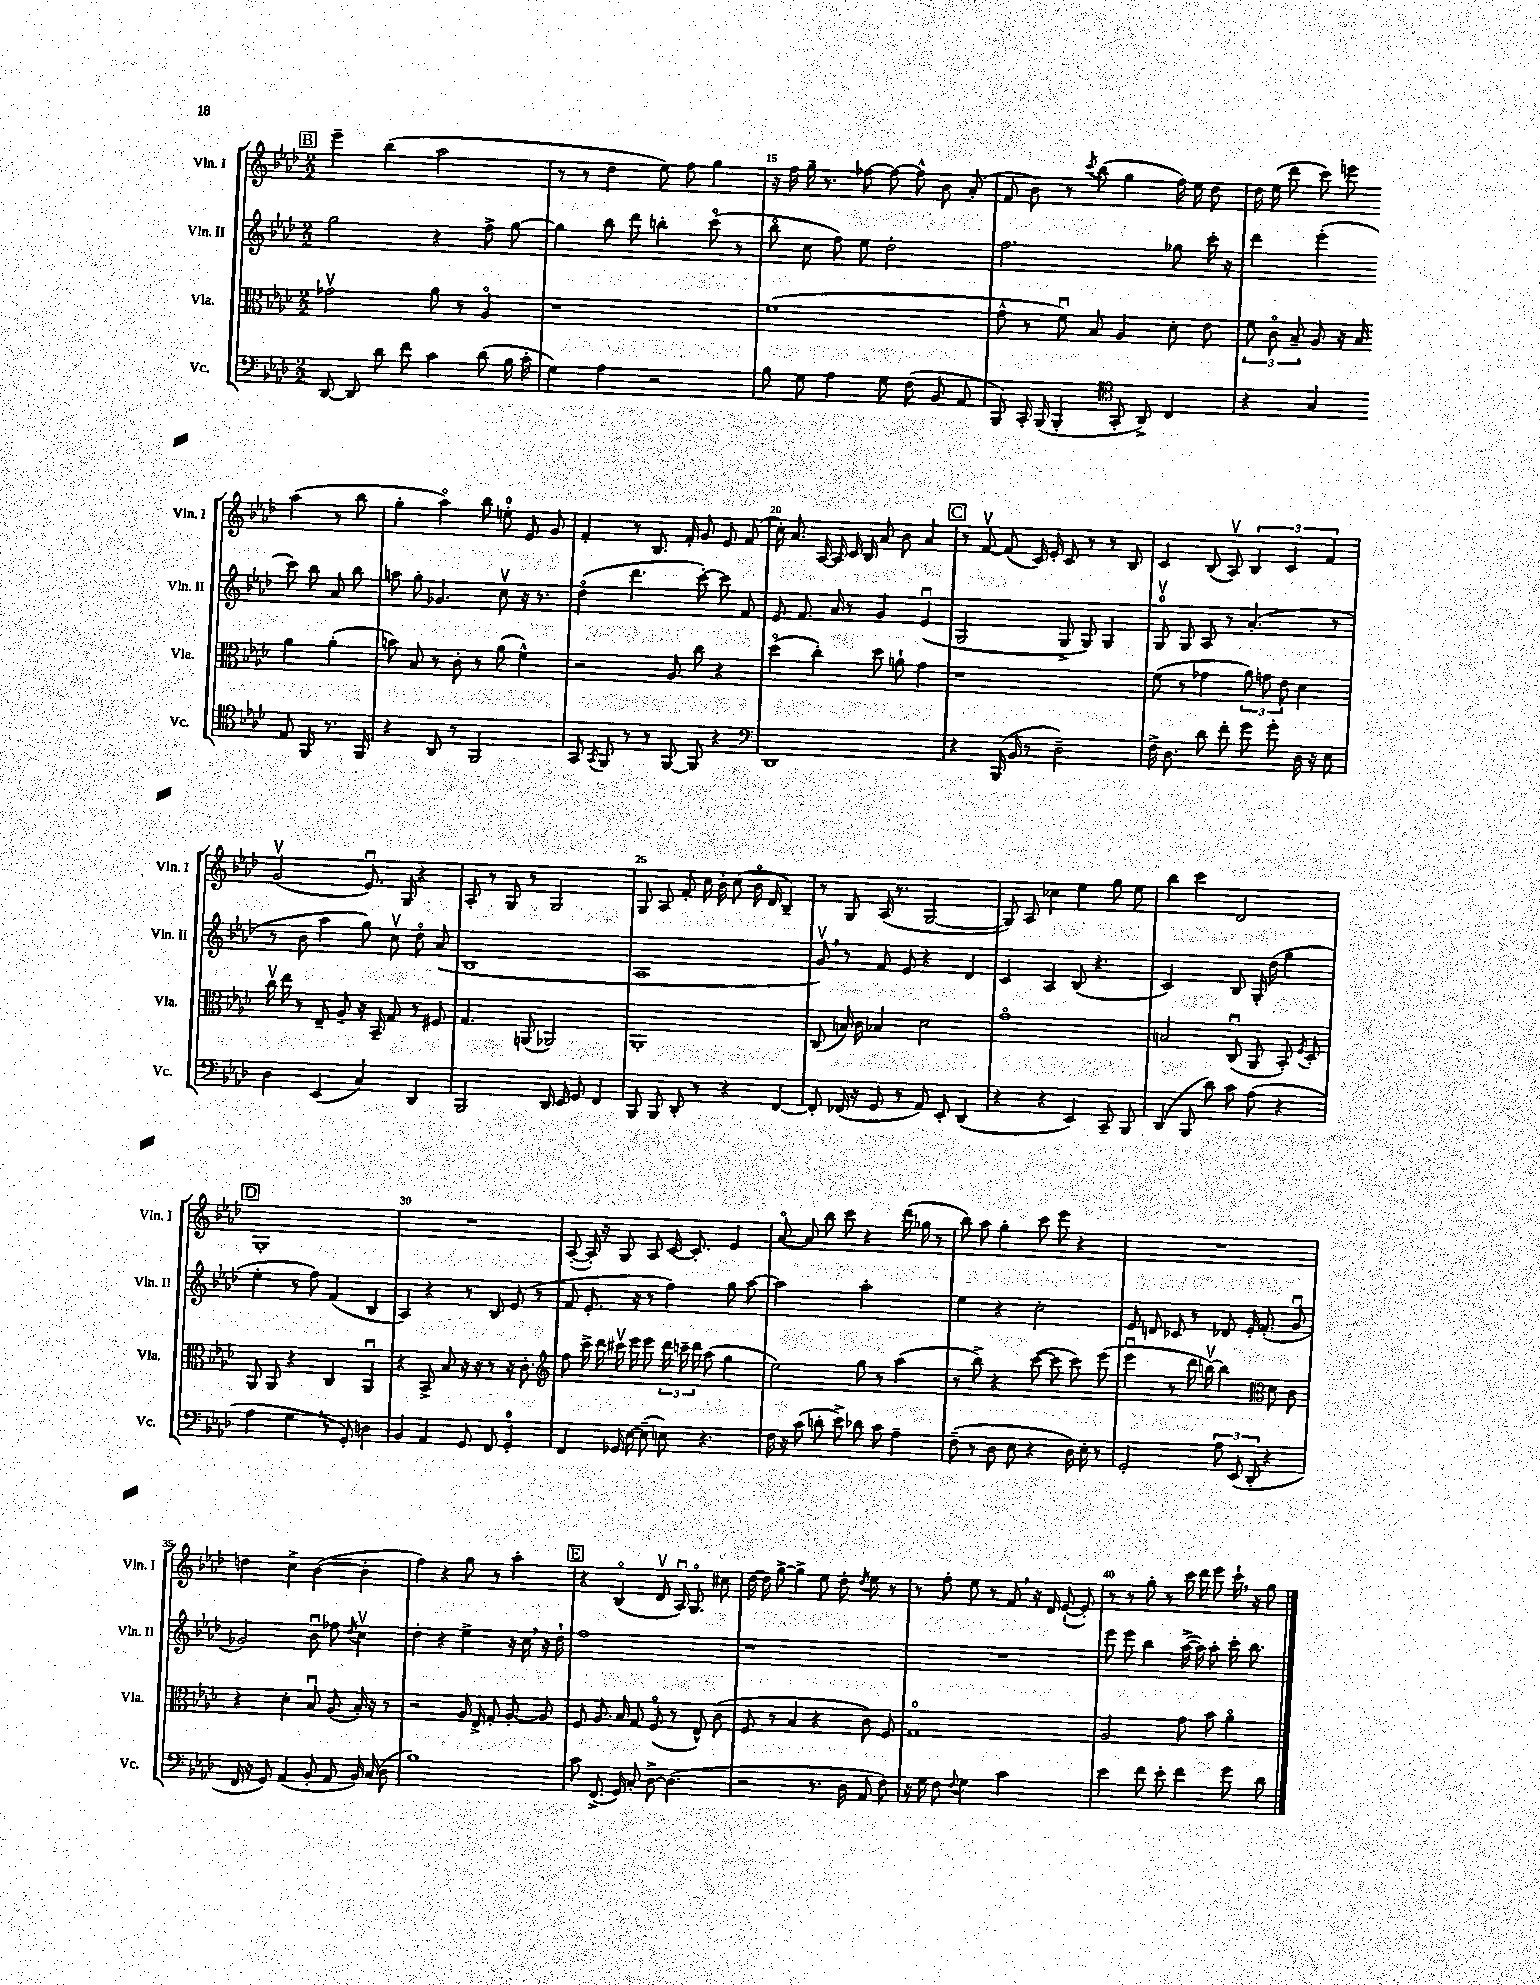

**kern	**kern	**kern	**kern
*part4	*part3	*part2	*part1
*staff4	*staff3	*staff2	*staff1
*I"Vc.	*I"Vla.	*I"Vln. II	*I"Vln. I
*I'Vc.	*I'Vla.	*I'Vln. II	*I'Vln. I
*clefF4	*clefC3	*clefG2	*clefG2
*k[b-e-a-d-]	*k[b-e-a-d-]	*k[b-e-a-d-]	*k[b-e-a-d-]
*M2/2	*M2/2	*M2/2	*M2/2
!!LO:REH:place=s1:t=B
=13	=13	=13	=13
[8DD-/	2g-Xv\	2gg\	4eee-~\
8DD-/]	.	.	.
8d-\	.	.	(4bb-\
8f\	.	.	.
4c\	8a-\	4r	2aa-\
.	8r	.	.
(8d-\	4A-/	8ff^\	.
16B-\	.	[8gg\	.
16c'\	.	.	.
=14	=14	=14	=14
4G\)	1r	4gg\]	8r
.	.	.	8r
4A-\	.	8bb-\	4dd-\
.	.	8ddd-\	.
2r	.	4bbn'\	8ee-\)
.	.	.	8ff\
.	.	(8ccc\	4gg\
.	.	8r	.
=15	=15	=15	=15
8B-\	(1f	8bb-\	16r
.	.	.	16ff\
8G\	.	8cc\	16gg~\
.	.	.	8.r
4A-\	.	8ff\)	.
.	.	8ee-\	[8ff-X\
8G\	.	2dd-'\	8ff-\_
(8F\	.	.	8ff-^^\]
8BB-/	.	.	8b-\
8AA-/	.	.	(8a-'/
=16	=16	=16	=16
8BBB-/)	8g^^\	2.ff\	8f/
16CC'/	8r	.	8b-\)
(16BBB-/	.	.	.
4BBB-'/	8fu\)	.	8r
.	.	.	8qccc/
.	8B-/	.	(8bb-\
*clefC4	*	*	*
8GG'/	4A-/	.	4gg\
8AA-^/)	.	.	.
4C/	8d-'\	8gg-X\	16ff\)
.	.	.	16ee-\
.	8e-\	16ccc'\	8dd-\
.	.	16r	.
=17	=17	=17	=17
4r	12f\	4ddd-\	16dd-\
.	.	.	(16ee-\
.	12c\	.	.
.	.	.	8ddd-\
.	12B-~/	.	.
4G/	8A-/	(4eee-'\	8ccc\)
.	16r	.	8eeen\
.	16B-/	.	.
8E-/	4a-\	8ccc\)	(4aa-\
8FF/	.	8bb-\	.
8.r	(4a-'\	8a-/	8r
.	.	8bb-\	8bb-\
16FF/	.	.	.
!!LO:LB:g=z
=18	=18	=18	=18
4r	8bn\)	8aan\	4gg'\
.	8B-/	8gg'\	.
8AA-/	8r	4.g-X/	4aa-\)
8r	8c'\	.	.
2FF/	8r	.	8bb-\
.	(8a-\	8ccv\	8een'\
.	4f^^\)	16r	8e-/
.	.	8.r	.
.	.	.	8g/
=19	=19	=19	=19
8GG/	2r	(4dd-\	4f'/
8qGG/	.	.	.
8FF/	.	.	.
8r	.	4.ddd-\	8r
8r	.	.	8.B-/
[8FF/	8A-/	.	.
.	.	.	16f'/
8FF/]	8cc\	[8ccc'\)	8g/
4r	4r	8ccc\]	8e-/
.	.	8f/	(8f/
=20	=20	=20	=20
*clefF4	*	*	*
1DD-	(4dd-\	8e-/	16cc'\)
.	.	.	8.a-/
.	.	8.f/	.
.	4cc'\)	.	[16A-/
.	.	16a-/	16A-/]
.	.	8r	16c/
.	.	.	16B-/
.	8dd-\	4g/	8a-/
.	8an`\	.	8b-\
.	4g\	(4e-u/	4a-/
!!LO:REH:place=s1:t=C
=21	=21	=21	=21
4r	1r	2G/	8r
.	.	.	[8fv/
(16BBB-/	.	.	(8f/]
16BB-/	.	.	.
8r	.	.	16c/)
.	.	.	16e-'/
2D-~\)	.	8G^/	8c/
.	.	8G/)	8r
.	.	4G/	8r
.	.	.	8B-/
=22	=22	=22	=22
16F^\	(8f\	8Gv/	4c/
8.D-\	.	.	.
.	8r	8G/	.
8d-\	4g-X\	8A-/	(8B-/
8f'\	.	8r	8A-v/)
8g\	12a-\)	(4.a-'/	6B-/
.	12gn\	.	.
8g'\	.	.	.
.	12e-\	.	6c/
16D-\	4d-\	.	.
16r	.	.	.
.	.	.	6f/
8E-\	.	8r	.
!!LO:LB:g=z
=23	=23	=23	=23
4D-\	16ccv\	8r	(2gv/
.	16ee-\	.	.
.	8r	8b-\	.
(4EE-/	8E-~/	4aa-\	.
.	8A-~/	.	.
4C/)	16r	8gg\)	8.e-u/)
.	16BB-~/	.	.
.	8G/	8ccv\	.
.	.	.	16G/
4DD-/	8r	8dd-\	4r
.	8F#X/	(8a-/	.
=24	=24	=24	=24
2BBB-/	4.G/	1B-	8A-'/
.	.	.	8r
.	.	.	8G/
.	(8AAn/	.	8r
16DD-/	2AA-X/)	.	2G/
16EE-/	.	.	.
8GG/	.	.	.
4FF/	.	.	.
=25	=25	=25	=25
8BBB-/	1AA-'	1A-	8G/
8BBB-/	.	.	8A-/
8DD-'/	.	.	8f'/
8r	.	.	16cc\
.	.	.	16b-'\
4r	.	.	(8cc\
.	.	.	16b-\
.	.	.	16d-/
[4FF/	.	.	4B-~/)
=26	=26	=26	=26
8FF'/]	(8C/	8gv,/)	8r
(16FF-X/	16Bn/)	8r	8G/
16r	16c\	.	.
8GG/	4B-X/	8f/	(16A-/
.	.	.	8.r
8r	.	8e-/	.
8AA-/)	2d-\	4r	[2G/
8EE-'/	.	.	.
(4DD-/	.	4d-/	.
=27	=27	=27	=27
4r	1g	4c/	8G/])
.	.	.	8A-/
4r	.	4A-/	4cc-X\
4EE-/)	.	(8B-/	4ee-\
.	.	4.r	.
8CC~/	.	.	8gg\
8BBB-/	.	.	8ee-\
=28	=28	=28	=28
(4DD-/	2Bn/	2c/)	4bb-\
8BBB-/	.	.	4ccc\
8d-\)	.	.	.
8c\	(8Cu/	8B-/	2d-/
(8A-\	8AA-/	16G'/	.
.	.	(16dd-\	.
4r	8BB-'/)	4gg\	.
.	8qF/	.	.
.	8D-'/	.	.
!!LO:LB:g=z
!!LO:REH:place=s1:t=D
=29	=29	=29	=29
4A-\	8AA-/	4ee-'\	1G'
.	8AA-/	.	.
4G,\	4r	8r	.
.	.	8ff\)	.
8r	4C/	(4f/	.
8GG'/)	.	.	.
4Dn\	4AA-u/	4B-/	.
=30	=30	=30	=30
4BB-/	4r	4A-/)	1r
4AA-/	8BB-^/	4r	.
.	8B-/	.	.
8GG/	16r	8r	.
.	16r	.	.
8FF/	8r	8B-/	.
4GG'/	16r	(8e-/	.
.	8.c'\	.	.
.	.	8r	.
=31	=31	=31	=31
*	*clefG2	*	*
4FF/	8ff\	8f/	([8A-'/
.	16ccc^\	8.e-'/	16A-'/])
.	16ddd-\	.	16r
16GG-X/	16ccc#Xv\	.	8G/
[16E-\	16eee-\	16r	.
(8E-~\]	8eee-\	8r	8A-/
8En\)	24ddd-\	4ff\)	[16c/
.	24cccn~\	.	.
.	.	.	8.c'/]
.	24ddd-\	.	.
4.r	(8aa-\	.	.
.	4gg\	8gg\	4e-/
.	.	[8aa-\	.
=32	=32	=32	=32
16F\	2ee-\)	2aa-\]	[8a-/
16r	.	.	.
(8c\	.	.	8a-/]
8dn'\	.	.	8bb-\
8e-^\)	.	.	8ccc\
8d-X\	8gg\	2aa-'\	4r
8c\	8r	.	.
4A-~\	(4aa-\	.	(16ddd-\
.	.	.	16gg-X\
.	.	.	8r
=33	=33	=33	=33
(8F~\	8r	4ee-\	8bb-\)
8r	8bb-^\)	.	8aa-\
8D-\	4r	4r	4gg'\
8E-\	.	.	.
4r	([8ccc\	2cc'\	8ccc\
.	8ccc\]	.	8eee-\
16D-\)	8ccc\)	.	4r
16E-'\	.	.	.
8r	(8eee-\	.	.
=34	=34	=34	=34
2GG'/	4eee-u\	8e-/	1r
.	.	8dn/	.
.	8r	8c-X/	.
.	16ddd-\	8r	.
.	[16bbnv\)	.	.
12A-\	4bb\]	8d-X/	.
(12EE-/	.	.	.
.	.	16e-'/	.
12DD-'/	.	.	.
.	.	(8.f'/	.
*	*clefC3	*	*
4r	8d-\	.	.
.	8c\	8gu/	.
!!LO:LB:g=z
=35	=35	=35	=35
16FF/	4r	2g-X/)	4ddn\
16r	.	.	.
8GG/)	.	.	.
(4AA-/	4d-'\	.	4cc^\
8BB-'/	8B-u/	8b-u\	([4b-\
8AA-/	(8A-/	8ff-X\	.
.	.	8qdd-/	.
16BB-/)	16B-'/)	4ccv\	4b-'\]
(16C/	16r	.	.
8D-\	8r	.	.
=36	=36	=36	=36
1B-)	2r	4dd-'\	4ff\)
.	.	4r	4r
.	16A-/	4ee-^\	8gg\
.	16E-^/	.	.
.	8G'/	.	8r
.	[8A-'/	16r	4aa-'\
.	.	16cc,\	.
.	8A-/]	16r	.
.	.	16dd-`\	.
!!LO:REH:place=s1:t=E
=37	=37	=37	=37
8c\	8F/	1ff	4r
(8.FF^/	8.A-/	.	.
.	.	.	(4B-/
16GG/)	16B-/	.	.
8C'/	8G/	.	.
[8D-^\	(8F/	.	8d-v/
(4.D-\]	8r	.	16A-u/)
.	.	.	8.G/
.	8E-^^/)	.	.
.	(8c\	.	8cc#X\
=38	=38	=38	=38
2r	8F/	1r	[16dd-\
.	.	.	16dd-\]
.	8r	.	[8gg^\
.	4B-/	.	4gg^\]
8.r	4r	.	8ee-\
.	.	.	8dd-'\
16D-\	.	.	.
.	.	.	8qdd-/
8AA-/	8c\)	.	8ee-\
8F\)	8F/	.	8r
=39	=39	=39	=39
16r	1G	1r	8r
16G\	.	.	.
8F\	.	.	8ff'\
8qqF/	.	.	.
4G\	.	.	8ee-\
.	.	.	8r
2c\	.	.	8f,/
.	.	.	16r
.	.	.	16d-/
.	.	.	([8e-`/
.	.	.	8e-'/])
=40	=40	=40	=40
4e-\	2A-/	8eee-\	8r
.	.	8eee-\	8r
8f\	.	4bb-\	8gg'\
8e-'\	.	.	8r
4f\	8g\	([16aa-^\	16ccc\
.	.	16aa-\])	16ddd-\
.	8b-\	8aa-'\	8eee-\
8g\	4a-\	16ccc'\	16ccc`,\
.	.	8.bb-\	16r
8d-\	.	.	8gg\
==	==	==	==
*-	*-	*-	*-
